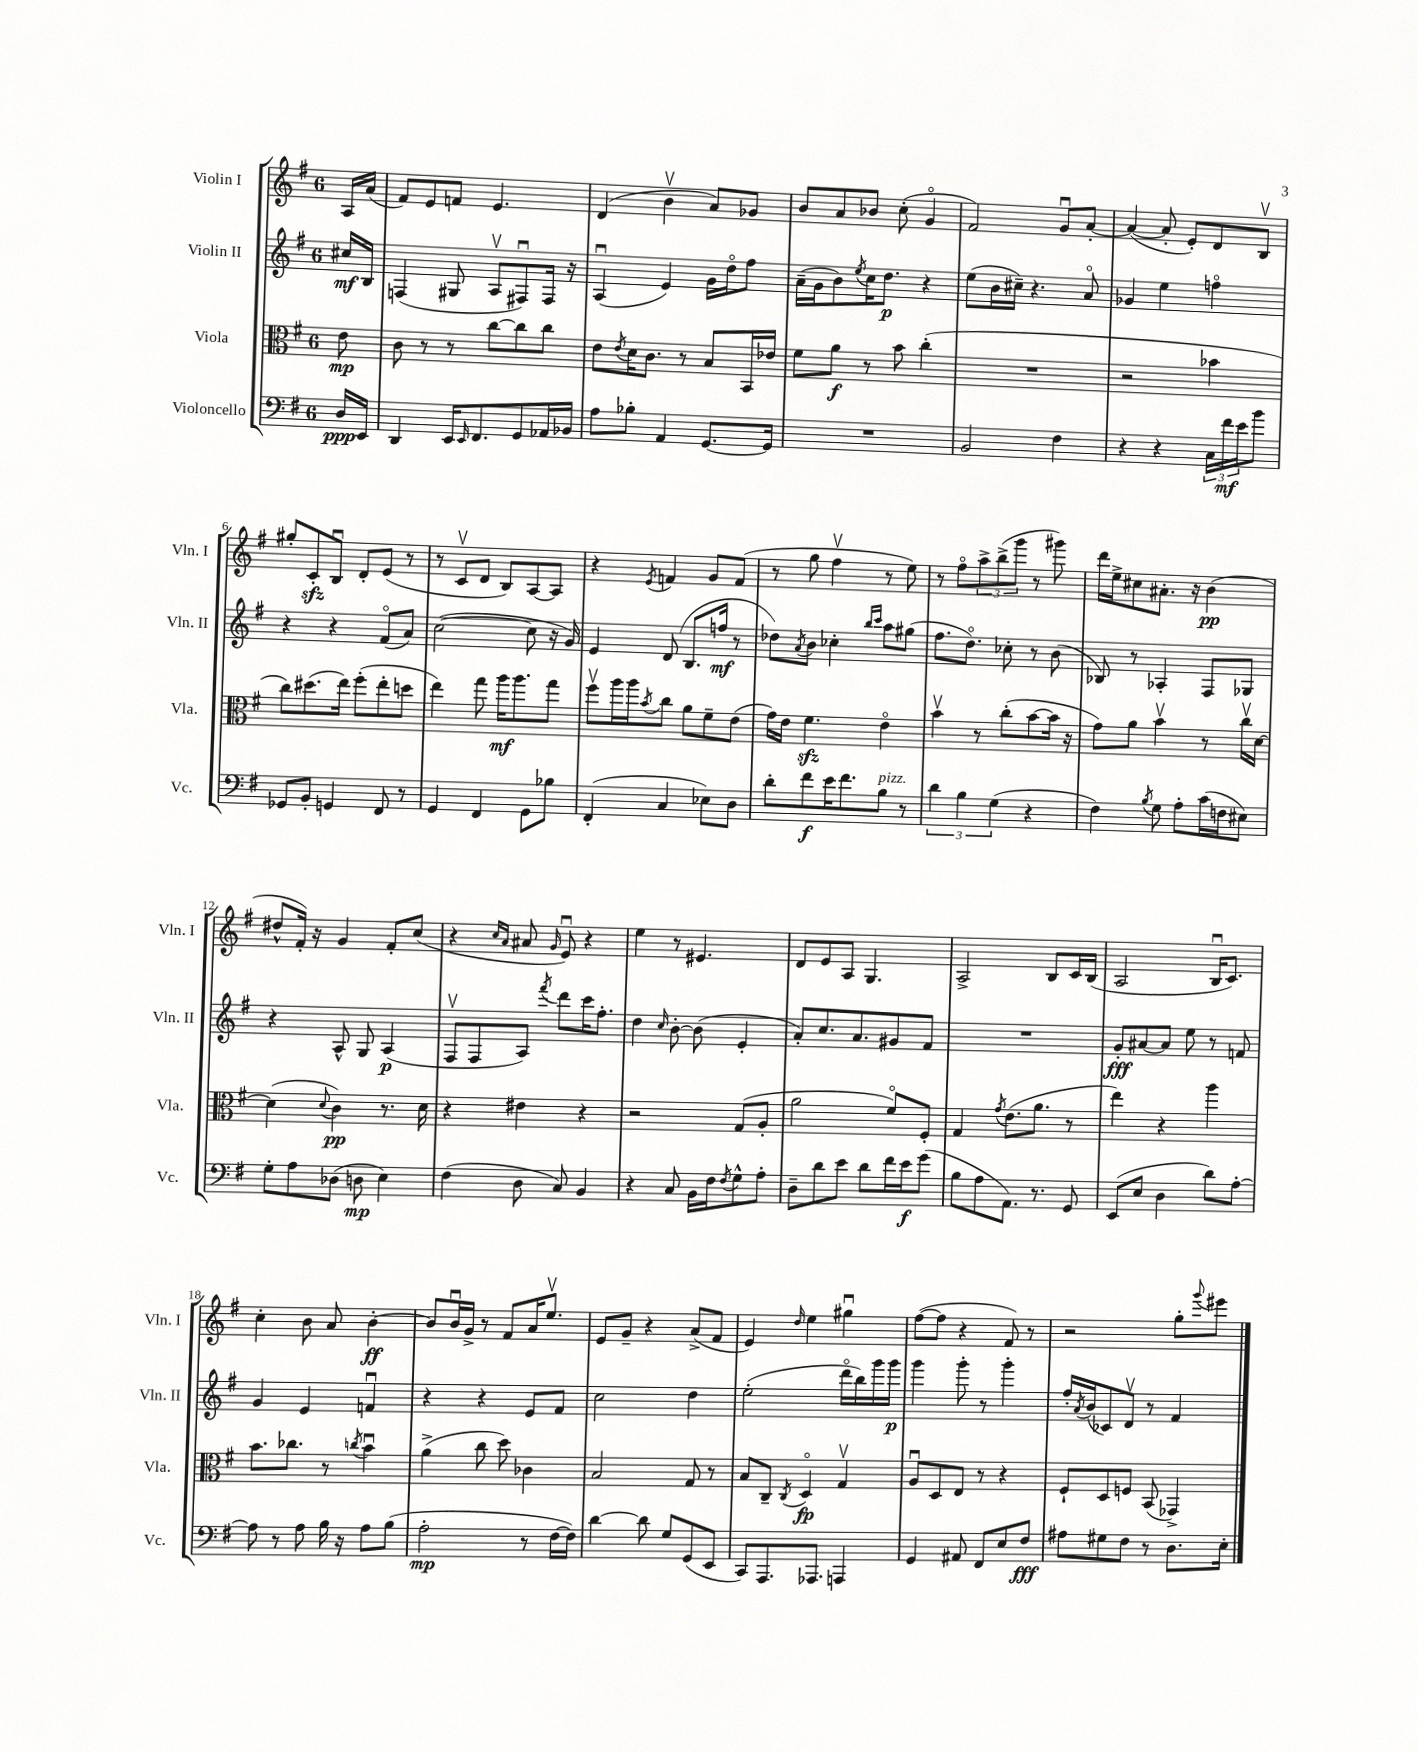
<<
\new StaffGroup <<
\new Staff = "s0" \with { instrumentName = "Violin I" shortInstrumentName = "Vln. I" } {
    \clef treble \key g \major \once \override Staff.TimeSignature.style = #'single-digit \time 6/8 \partial 8
    a16 a'16( |
    fis'8) e'8 f'8 e'4. |
    d'4( b'4\upbow a'8) ges'8 |
    b'8 a'8 bes'8 c''8-.( g'4\flageolet |
    fis'2) g'8\downbow a'8~-. |
    a'4~( a'8-. e'8-.) d'8 b8\upbow |
    gis''8-. c'8-.\sfz b8\downbow d'8-. e'8( r8 |
    r8 c'8\upbow d'8 b8) a8~ a8 |
    r4 \acciaccatura { e'8 } f'4 g'8 f'8( |
    r8 g''8 fis''4\upbow r8 e''8) |
    r8 fis''8\flageolet \tuplet 3/2 { a''8-> b''8->( g'''8 } r8 gis'''8) |
    d'''16 e''16-> cis''8 ais'8.-. r16 b'4\pp( |
    dis''8-^ fis'16-.) r16 g'4 fis'8-. c''8( |
    r4 \grace { c''16 a'16 } ais'8 \grace { g'16 } e'8\downbow) r4 |
    e''4 r8 eis'4. |
    d'8 e'8 a8 g4. |
    a2-> b8 c'16 b16( |
    a2 b16\downbow c'8.) |
    c''4-. b'8 a'8 b'4~-.\ff |
    b'8 b'16\downbow g'16-> r8 fis'8 a'16 e''8.\upbow |
    e'8 g'8-- r4 a'8->( fis'8 |
    e'4) \grace { d''16 } e''4 gis''4\downbow |
    fis''8~( fis''8 r4 fis'8) r8 |
    r2 g''8-. \appoggiatura { g'''8 } eis'''8 \bar "|." |
}
\new Staff = "s1" \with { instrumentName = "Violin II" shortInstrumentName = "Vln. II" } {
    \clef treble \key g \major \once \override Staff.TimeSignature.style = #'single-digit \time 6/8 \partial 8
    cis''16\mf b16 |
    f4( gis8 a8\upbow fis8\downbow) fis16 r16 |
    a4\downbow( e'4) g'16 d''16\flageolet fis''8 |
    a'16--( g'16 b'8) \acciaccatura { e''8 } c''16 d''8.\p r4 |
    e''8( b'16 cis''16--) r4. a'8\flageolet |
    ges'4 e''4 f''4\flageolet |
    r4 r4 fis'8\flageolet( a'8) |
    c''2~( c''8 r16 g'16) |
    e'4 d'8( b8. f''16\mf r8 |
    des''8) \acciaccatura { a'8 } b'8 ces''4-. \grace { b''16 c'''16 } a''8 gis''8( |
    fis''8. d''8.\flageolet) ces''8-. r8 b'8( |
    bes8) r8 aes4-. fis8 ges8 |
    r4 a8-^ g8 a4\p( |
    fis8\upbow fis8 a8) \acciaccatura { fis'''8 } d'''8 c'''16 fis''8.-. |
    d''4 \grace { c''16 } b'8~-. b'8( e'4-. |
    a'8-.) c''8. a'8. gis'8 fis'8 |
    R2. |
    g'8-.\fff ais'8~ ais'8 e''8 r8 f'8 |
    g'4 e'4 f'4\downbow |
    r4 r4 e'8 fis'8 |
    c''2 d''4 |
    e''2-.( d'''16\flageolet b''16) g'''16 g'''16\p |
    g'''4 g'''8-. r8 g'''4-. |
    fis''16-. \acciaccatura { a'8 } b'16( ces'8) d'8\upbow r8 fis'4 \bar "|." |
}
\new Staff = "s2" \with { instrumentName = "Viola" shortInstrumentName = "Vla." } {
    \clef alto \key g \major \once \override Staff.TimeSignature.style = #'single-digit \time 6/8 \partial 8
    e'8\mp |
    c'8 r8 r8 c''8~ c''8 c''8 |
    e'8 \acciaccatura { e'8 } d'16 c'8. r8 b8 b,16 ees'16 |
    fis'8 a'8\f r8 b'8 c''4-.( |
    R2. |
    r2 bes'4 |
    c''8) dis''8.( e''16) fis''8-.( e''8-. d''8 |
    e''4) g''8 a''16\mf a''8. g''8 |
    fis''8\upbow a''16 a''16 \acciaccatura { b'8 } c''8 a'8 fis'8-- e'8( |
    g'16) e'16 fis'4.\sfz e'4\flageolet |
    b'4\upbow r8 c''8-.( b'8~ b'16 r16 |
    g'8) a'8 b'4\upbow r8 c''16\upbow d'16~ |
    d'4( \appoggiatura { d'8 } c'4\pp) r8. d'16 |
    r4 eis'4 r4 |
    r2 g8( a8-. |
    a'2 fis'8\flageolet) fis8-. |
    g4 \acciaccatura { g'8 } e'8.( a'8. r8 |
    e''4) r4 a''4 |
    b'8. ces''8. r8 \acciaccatura { c''8 } b'4\downbow |
    a'4->( c''8 d''8) ces'4 |
    b2 g8 r8 |
    b8 c8-- \acciaccatura { c8 } d4\flageolet\fp g4\upbow |
    a8\downbow d8 e8 r8 r4 |
    fis8-! d8 f8 b,8( ges,4->) \bar "|." |
}
\new Staff = "s3" \with { instrumentName = "Violoncello" shortInstrumentName = "Vc." } {
    \clef bass \key g \major \once \override Staff.TimeSignature.style = #'single-digit \time 6/8 \partial 8
    d16\ppp e,16 |
    d,4 e,16 \grace { e,16 } fis,8. g,8 aes,16 bes,16 |
    a8 bes8-. a,4 g,8.~ g,16 |
    R2. |
    b,2 fis4 |
    r4 r4 \tuplet 3/2 { c16 fis'16\mf e'16 } b'8 |
    ges,8 b,8-. g,4 fis,8 r8 |
    g,4 fis,4 g,8 bes8 |
    fis,4-.( c4 ees8) d8 |
    d'8-. fis'8\f e'16 fis'8. b8^\markup { \italic "pizz." } r8 |
    \tuplet 3/2 { d'4 b4 g4( } r4 |
    fis4) \acciaccatura { b8 } g8 a8-. c'16( f16 eis8) |
    g8-. a8 des8( d8\mp e4) |
    fis4( d8 c8) b,4 |
    r4 c8 b,16 fis16 \acciaccatura { fis8 } g8-^ a8-. |
    d8-- d'8 e'8 d'8 fis'16 e'16\f g'8( |
    b8 a8 a,8.) r8. g,8 |
    e,8( e8 d4 d'8) a8~-. |
    a8 r8 a8 b16 r16 a8 b8( |
    a2-.\mp r8 fis16~ fis16) |
    d'4~ d'8 g8 g,8( e,8 |
    c,8) a,,8. aes,,8. a,,4 |
    g,4 ais,8 fis,8 e8 fis8\fff |
    ais8 gis8 fis8 r8 d8. e16-. \bar "|." |
}
>>
>>
